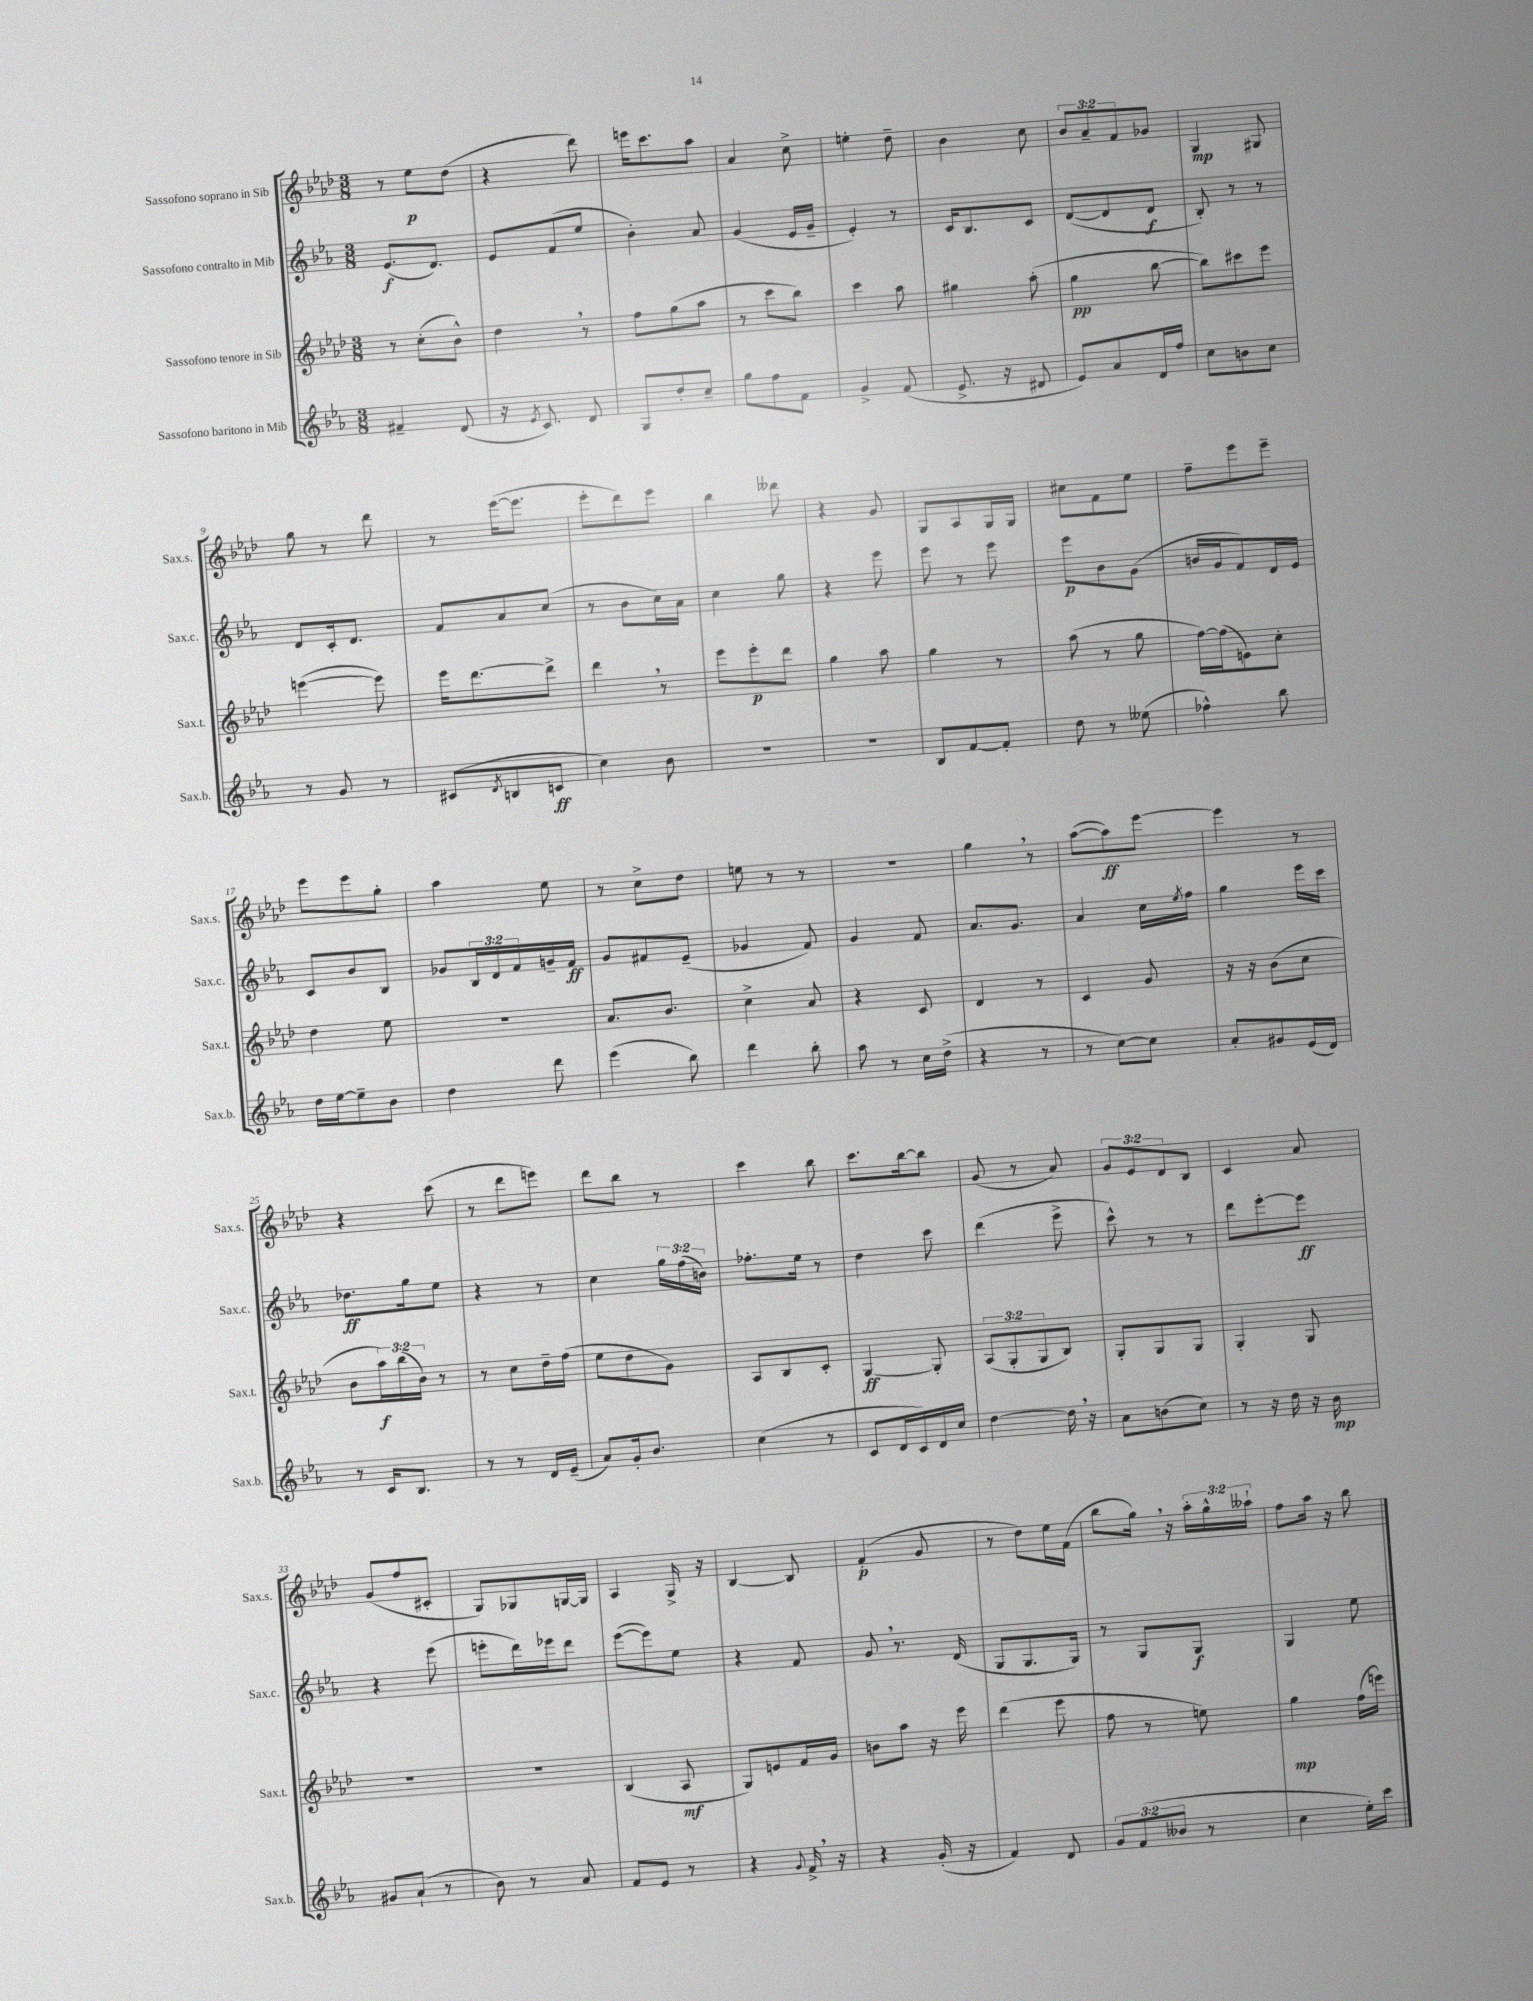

**kern	**kern	**kern	**kern
*staff4	*staff3	*staff2	*staff1
*clefG2	*clefG2	*clefG2	*clefG2
*k[b-e-a-]	*k[b-e-a-d-]	*k[b-e-a-]	*k[b-e-a-d-]
*M3/8	*M3/8	*M3/8	*M3/8
4f#~	8r	(8.e-	8r
.	(8cc'	.	8ee-
.	.	8.d)	.
(8d	8b-^^)	.	(8dd-
=	=	=	=
16r	4dd-	8e-	4r
8qe-	.	.	.
8.c)	.	.	.
.	.	(8f	.
8d	8r	8ee-	8ddd-)
=	=	=	=
8G	8ff	4b-')	16eee
.	.	.	8.ccc
8dd'	(8gg	.	.
8cc~	8aa-	8a-	8aa-
=	=	=	=
8gg	8r	(4g	4a-
8ff	8ccc	.	.
8f	8bb-)	16e-	8cc^
.	.	16g~	.
=	=	=	=
4g^	4ccc	4e-')	4ee'
(8f	8aa-	8r	8dd-~
=	=	=	=
8.e-^	4gg#	16c	4b-
.	.	8.B-	.
16r	.	.	.
8d#	(8aa-'	8c	8cc
=	=	=	=
8e-)	4gg	([8d	12b-
.	.	.	12a-~
8a-	.	8d]	.
.	.	.	12f
16d	[8bb-	8d	8g-
16ff	.	.	.
=	=	=	=
8cc	8bb-])	8B-')	4G
8b	8ccc#	8r	.
8cc	8eee-	8r	8G#
=	=	=	=
8r	([4eee	8d	8gg
8g	.	16c'	8r
.	.	8.d	.
8r	8eee])	.	8ddd-
=	=	=	=
(8c#	16eee-	8f	8r
.	[8.ddd-	.	.
8qd	.	.	.
8B	.	8a-	([16eee-
.	.	.	8.eee-]
8c	8ddd-^]	(8cc	.
=	=	=	=
4cc)	4ddd-	8r	8eee-'
.	.	8b-	8ddd-)
8b-	8r	16cc)	8eee-
.	.	16a-	.
=	=	=	=
4.r	8eee-	4cc	4bb-
.	8eee-'	.	.
.	8ddd-	8gg	8ddd--
=	=	=	=
4.r	4gg	4r	4r
.	8aa-	8eee-	8g
=	=	=	=
8B-	4gg	8eee-	8G
[8f	.	8r	8A-
8f']	8r	8eee-	16G
.	.	.	16G
=	=	=	=
8dd	(8aa-	8eee-	8cc#
8r	8r	8b-	8f
(8ee--	8gg	(8g	8ee-
=	=	=	=
4ff-^^)	[16ff)	16b	8ff~
.	(16ff]	16g	.
.	8e)	8f)	8eee-
8bb-	8cc'	16d	8eee-~
.	.	16e-	.
=	=	=	=
16dd	4dd-	8c	8eee-
[16ee-	.	.	.
8ee-~]	.	8b-	8eee-
8b-	8ee-	8B-	8gg'
=	=	=	=
4dd	4.r	8g-	4aa-
.	.	24B-	.
.	.	24d	.
.	.	24f	.
8ddd	.	16g~	8ee-
.	.	16f	.
=	=	=	=
(4eee-	8.a-	8g	8r
.	.	8f#	8cc^
.	8.b-	.	.
8bb-)	.	(8e-~	8dd-
=	=	=	=
4ddd	4cc^	4g-	8ee
.	.	.	8r
8bb-'	8a-	8f)	8r
=	=	=	=
8aa-	4r	4g	4.r
8r	.	.	.
16cc	8c	8f	.
(16dd^	.	.	.
=	=	=	=
4r	4d-	8.a-	4gg
.	.	8.g	.
8r	8r	.	8r
=	=	=	=
8r	4c	4a-	([8aa-
[8cc)	.	.	8aa-])
8cc]	8g	16cc	[8eee-
.	.	8qee-	.
.	.	16ff	.
=	=	=	=
8a-'	16r	4gg	4eee-]
.	16r	.	.
8g#	(8b-	.	.
(16e-	8cc	16eee-	8r
16d)	.	16ccc	.
=	=	=	=
8r	8b-	8.dd-	4r
16c	24aa-)	.	.
.	(24bb-	.	.
8.B-	.	16gg	.
.	24b-)	.	.
.	8r	8ee-	(8ccc
=	=	=	=
8r	8r	4r	8r
8r	8cc	.	8ddd-
16d	16dd-~	8r	8eee)
(16e-~	(16ff	.	.
=	=	=	=
8a-)	8ee-	4cc	8ddd-
16g'	8dd-	.	8bb-
8.b-	.	.	.
.	8g)	24gg	8r
.	.	(24ff	.
.	.	24b)	.
=	=	=	=
(4cc	8A-	8.ff-'	4ccc
.	8B-	.	.
.	.	16ee-	.
8r	8c'	8r	8bb-
=	=	=	=
8c	[4G	4dd	8.ccc
16d	.	.	.
16c)	.	.	[16bb-
16d	8G']	8ccc	8bb-]
16cc	.	.	.
=	=	=	=
[4dd	(12A-	(4ddd	(8g
.	12G'	.	.
.	.	.	8r
.	12G	.	.
16dd]	8B-)	8eee-^	8a-)
16r	.	.	.
=	=	=	=
8a-	8G'	8ccc^^)	12g
.	.	.	12e-
(8b	8G	8r	.
.	.	.	12d-
8cc)	8G	8r	8B-
=	=	=	=
8r	4G'	8ddd	4c
16r	.	[8eee-'	.
16dd	.	.	.
16r	8G	8eee-]	8a-
16b-	.	.	.
=	=	=	=
8g#	4.r	4r	(8g
(8a-`	.	.	8ff
8r	.	(8eee-	8c#'
=	=	=	=
8b-)	4.r	8eee'	8G)
8r	.	16ddd)	8G-
.	.	16eee-	.
8a-	.	8ddd	[16G
.	.	.	16G]
=	=	=	=
8f	(4B-	([8eee-	4A-
8e-	.	8eee-])	.
8r	8A-	8ee-	16G^
.	.	.	16r
=	=	=	=
4r	8G)	4r	[4B-
.	8e	.	.
8qqg	.	.	.
16f^	16f	8f	8B-]
16r	16g	.	.
=	=	=	=
4r	8b	8g	(4f'
.	8aa-	8.r	.
(16g'	16r	.	8g
16r	16eee-	(16d	.
=	=	=	=
4f)	(4ddd-	8G	8r
.	.	8.G	8dd-)
8d	8eee-	.	16ee-
.	.	16G)	(16f
=	=	=	=
12g	8ff	8r	8bb-
(12f	.	.	.
.	8r	8G	16gg)
12b--	.	.	.
.	.	.	16r
8r	8ee)	8G	24aa-'
.	.	.	24gg^^
.	.	.	24aa--`
=	=	=	=
4cc	4gg	4G	8ff
.	.	.	16aa-
.	.	.	16r
16ee-')	(16ff	8ee-	8bb-
16ccc	16eee)	.	.
==	==	==	==
*-	*-	*-	*-
